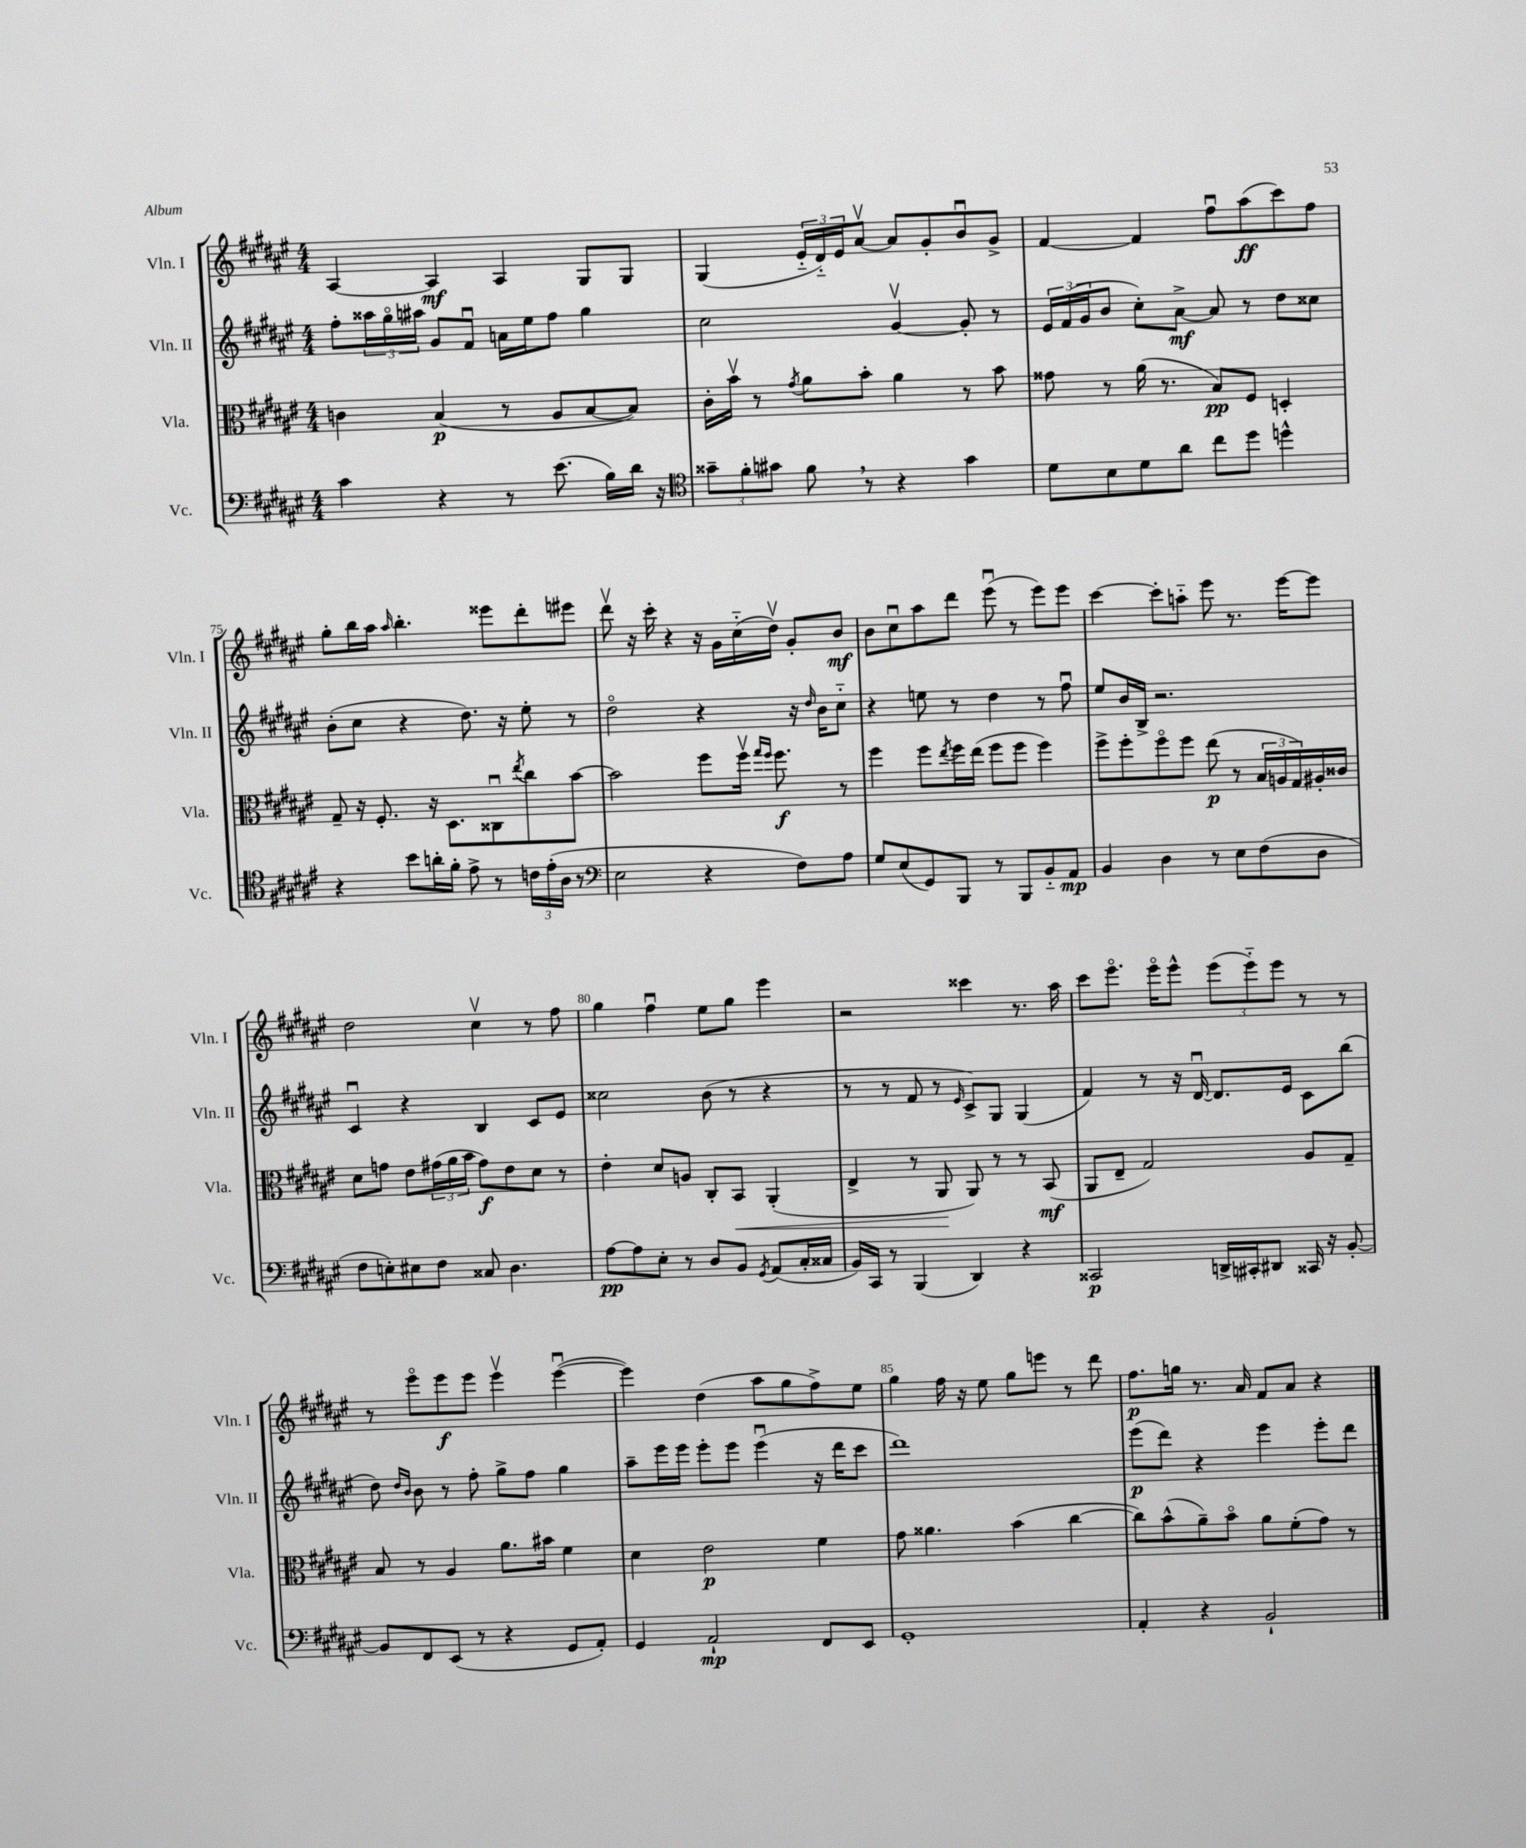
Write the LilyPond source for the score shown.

<<
\new StaffGroup <<
\new Staff = "s0" \with { instrumentName = "Vln. I" shortInstrumentName = "Vln. I" } {
    \clef treble \key fis \major \numericTimeSignature \time 4/4
    ais4~ ais4\mf ais4 gis8 gis8 |
    gis4( \tuplet 3/2 { eis'16-_ dis'16-_) eis'16 } ais'8~\upbow ais'8 gis'8-. b'8\downbow gis'8-> |
    fis'4~ fis'4 fis''8\downbow ais''8\ff( cis'''8) fis''8 |
    gis''8-. b''16 ais''16 \grace { ais''16 } b''4.-. eisis'''8 dis'''8-. eis'''8 |
    dis'''8\upbow r16 cis'''16-. r4 r16 gis'16 cis''16-_( dis''16\upbow) gis'8-. b'8\mf |
    b'8 cis''8\downbow ais''8 dis'''8 eis'''8\downbow( r8 eis'''8) eis'''8 |
    cis'''4~ cis'''8-. a''8-_ eis'''8 r8. eis'''16~ eis'''8 |
    dis''2 cis''4\upbow r8 fis''8 |
    gis''4 fis''4\downbow eis''8 gis''8 eis'''4 |
    r2 cisis'''4 r8. ais''16 |
    cis'''8 eis'''8.\flageolet eis'''16\flageolet eis'''8-^ \tuplet 3/2 { eis'''8( eis'''8-_) eis'''8 } r8 r8 |
    r8 eis'''8\flageolet eis'''8\f eis'''8 eis'''4\upbow eis'''4~\downbow( |
    eis'''4) dis''4( ais''8 gis''8 fis''8->) eis''8 |
    gis''4 fis''16 r16 eis''8 gis''8 e'''8 r8 dis'''8 |
    fis''8.\p g''16 r8. ais'16 fis'8 ais'8 r4 \bar "|." |
}
\new Staff = "s1" \with { instrumentName = "Vln. II" shortInstrumentName = "Vln. II" } {
    \clef treble \key fis \major \numericTimeSignature \time 4/4
    fis''8-. \tuplet 3/2 { aisis''16 gis''16\flageolet ais''16 } gis'8 fis'8\downbow a'16 eis''16 fis''8 gis''4 |
    cis''2 gis'4~\upbow gis'8-. r8 |
    \tuplet 3/2 { eis'16 fis'16( gis'16 } b'8 cis''8-.) ais'8~->\mf ais'8 r8 dis''8 cisis''8 |
    b'8-.( cis''8 r4 dis''8.) r16 eis''8-. r8 |
    dis''2\flageolet r4 r16 \grace { dis''16 } b'16 cis''8-_ |
    r4 e''8 r8 dis''4 r8 fis''8\downbow |
    eis''8 b'16 b16-> r2. |
    cis'4\downbow r4 b4 cis'8 eis'8 |
    cisis''2 b'8( r8 r4 |
    r8 r8 fis'8 r8 \grace { eis'16 } cis'8->) gis8 gis4( |
    fis'4) r8 r16 dis'16~\downbow dis'8. eis'16 cis'8 b''8( |
    dis''8) \grace { dis''16 b'16 } b'8 r8 fis''8-. gis''8-> fis''8 gis''4 |
    ais''8-- eis'''16 eis'''16 eis'''8-. eis'''8 eis'''4\downbow( r16 dis'''16 cis'''8 |
    dis'''1) |
    eis'''8\p( dis'''8) r4 eis'''4 eis'''8-. dis'''8 \bar "|." |
}
\new Staff = "s2" \with { instrumentName = "Vla." shortInstrumentName = "Vla." } {
    \clef alto \key fis \major \numericTimeSignature \time 4/4
    c'4 b4\p( r8 ais8 b8~ b8) |
    cis'16-. b'16\upbow r8 \acciaccatura { gis'8 } ais'8 b'8-. ais'4 r8 b'8 |
    gisis'8 r8 ais'16( r8. b8\pp) fis8 d4-. |
    gis8-- r16 fis8.-. r16 dis8. cisis8\downbow \acciaccatura { eis''8 } cis''8 b'8~ |
    b'2 fis''8 fis''16\upbow \grace { gis''16 fis''16 } fis''8.\f r8 |
    fis''4 fis''8 \acciaccatura { eis''8 } fis''16 eis''16( fis''8 fis''8 fis''4) |
    fis''8-> fis''8-. fis''8\flageolet fis''8 eis''8\p( r8 \tuplet 3/2 { b16 a16 gis16) } ais16-. cisis'16 |
    dis'8 g'8 eis'8 \tuplet 3/2 { gis'16( ais'16 b'16 } gis'8\f) eis'8 dis'8 r8 |
    eis'4-. dis'8 a8 cis8-. b,8\< ais,4-.( |
    eis4-> r8 ais,8\! ais,8) r8 r8 b,8\mf( |
    ais,8 eis8-- gis2) ais8 gis8-- |
    b8 r8 ais4 ais'8. bis'16 fis'4 |
    dis'4 eis'2\p fis'4 |
    gis'8 aisis'4. b'4( cis''4~ |
    cis''8) b'8-^( ais'8--) b'8\flageolet ais'8 fis'8-.( gis'8) r8 \bar "|." |
}
\new Staff = "s3" \with { instrumentName = "Vc." shortInstrumentName = "Vc." } {
    \clef bass \key fis \major \numericTimeSignature \time 4/4
    cis'4 r4 r8 eis'8.( b16) dis'16 r16 |
    \clef tenor \tuplet 3/2 { gisis'8-- fis'8-. gis'8 } fis'8 \breathe r8 r4 gis'4 |
    dis'8 b8 dis'8 ais'8 cis''8 dis''8 d''4-^ |
    r4 b'8 a'16-. fis'16-. eis'8-> r8 \tuplet 3/2 { c'16 eis'16-.( ais16 } r8 |
    \clef bass eis2 r4 fis8) ais8 |
    gis8 eis8( gis,8) b,,8 r8 b,,8 b,8-_ ais,8\mp |
    b,4 dis4 r8 eis8 fis8( dis8 |
    fis8 e8-.) eis8 fis8 cisis8 dis4. |
    ais8~\pp ais8 eis8-. r8 dis8 b,8 \acciaccatura { gis,8 } ais,8( cis16-. cisis16 |
    b,16) cis,16 r8 b,,4( dis,4) r4 |
    cisis,2\p d,16-> cis,16-. dis,8 cisis,16 r16 b,8~-. |
    b,8 fis,8 eis,8( r8 r4 gis,8 ais,8-.) |
    gis,4 ais,2-!\mp fis,8 eis,8 |
    gis,1-. |
    ais,4-. r4 b,2-! \bar "|." |
}
>>
>>
\layout { \context { \Score currentBarNumber = #72 \override BarNumber.break-visibility = ##(#f #t #t) barNumberVisibility = #(every-nth-bar-number-visible 5) } }
